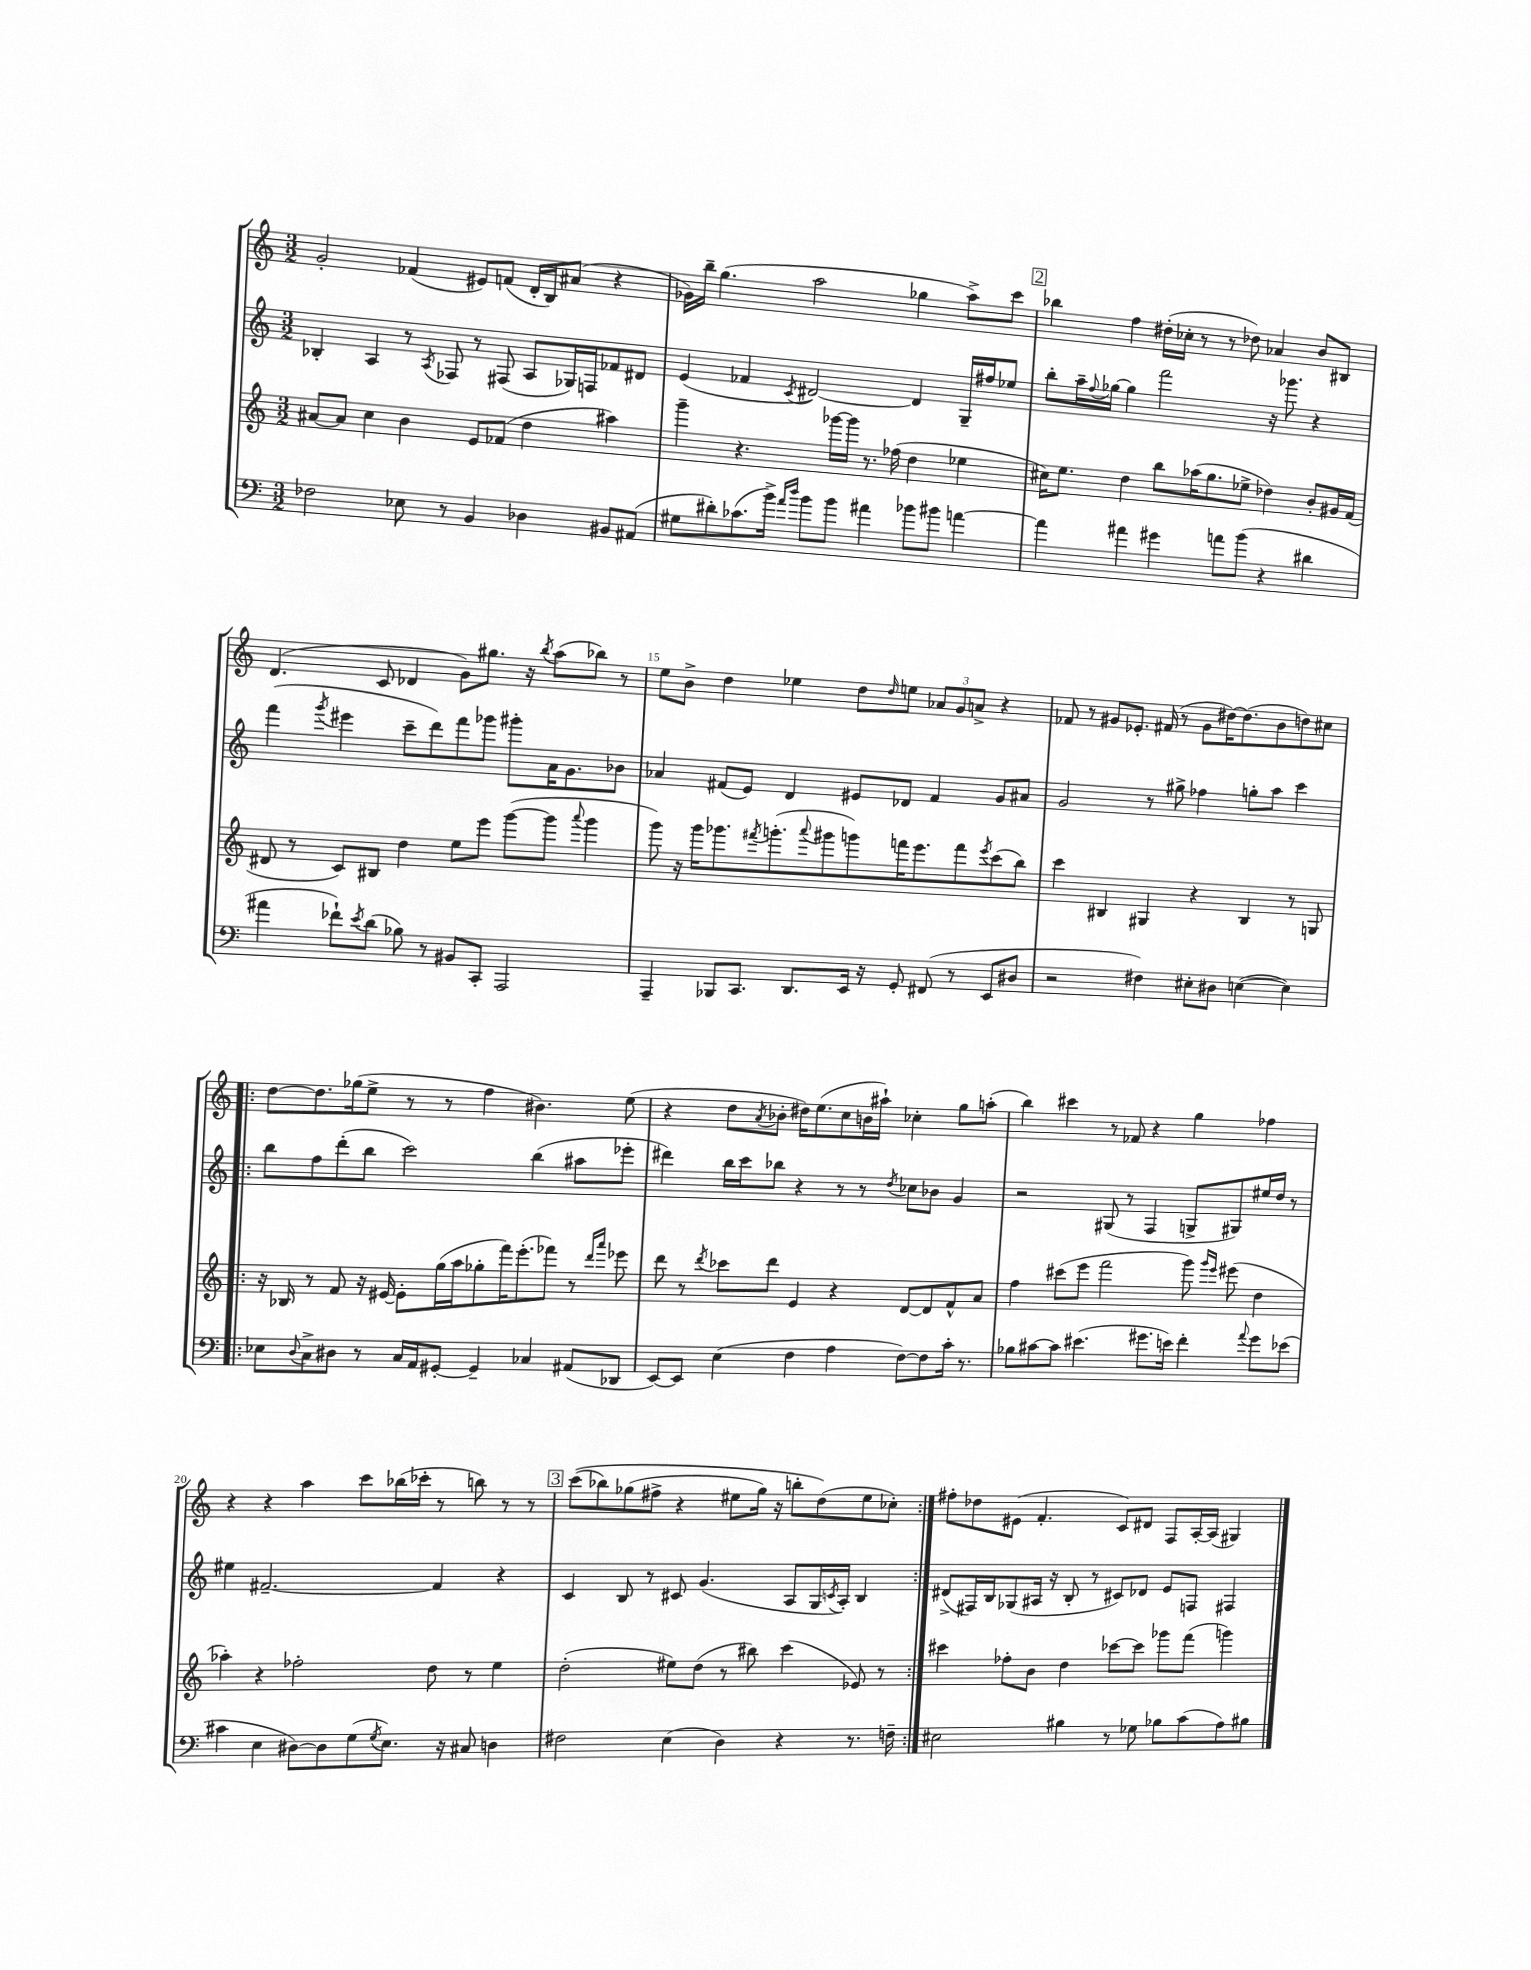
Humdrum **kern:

**kern	**kern	**kern	**kern
*part4	*part3	*part2	*part1
*staff4	*staff3	*staff2	*staff1
*clefF4	*clefG2	*clefG2	*clefG2
*k[]	*k[]	*k[]	*k[]
*M3/2	*M3/2	*M3/2	*M3/2
=11	=11	=11	=11
2F-X\	[8a#X/L	4B-X'/	2g'/
.	8a#/J]	.	.
.	4cc\	4A/	.
8E-X\	4b\	8r	(4f-X/
.	.	8qA/	.
8r	.	8F-X/	.
4BB/	8e/L	8r	8e#X/L)
.	(8f-X/J	(8F#X/	(8fn/J
4D-X\	4dd\	8A/L	16d'/LL
.	.	.	16B/J)
.	.	16G-X/L)	(8a#X/J
.	.	16Fn/J	.
8BB#X/L	4aa#X\)	8f-X/	4r
(8AA#X/J	.	8d#X/J	.
=12	=12	=12	=12
8G#X\L	4ggg~\	(4e/	16g-X\LL)
.	.	.	16bb~\JJ
8d#X'\)	.	.	(4.gg\
(8.c-X\	4.r	4f-X/	.
16b^\Jk)	.	.	.
16qqa/LL	.	.	.
16qqdd/JJ	.	8qc/	.
8b\L	.	[2d#X/)	2aa\
8b\J	[16ggg-X\LL	.	.
.	16ggg-\JJ]	.	.
4a#X\	8.r	.	.
.	(16ff-X\	.	.
8b-X\L	4dd\	4d#/]	4gg-X\
8b#X\J	.	.	.
[4an\	4ee-X\	16G~/LL	8aa^\L)
.	.	16ff#X/J	.
.	.	8ee-X/J	8ccc\J
!!LO:REH:place=s1:t=2
=13	=13	=13	=13
4a\]	16cc#X\KL)	8bb'\L	4bb-X\
.	8.ee\J	.	.
.	.	16aa~\L	.
.	.	8qqff/	.
.	.	[16gg-X\JJ	.
4a#X\	4dd\	4gg-\]	4ff\
4g#X\	8bb\L	2fff\	(16dd#X'\LL
.	.	.	16cc-X'\JJ
.	(16aa-X\K	.	8r
.	8.gg\	.	.
8an\L	.	.	8r
(8b\J	8ee-X^\J	.	8dd-X\)
4r	4dd-X\)	16r	4a-X/
.	.	8.ggg-X\	.
4d#X\	8b'/L	4r	8b/L
.	16g#X/L	.	8B#X/J
.	(16f/JJ	.	.
!!LO:LB:g=z
=14	=14	=14	=14
4a#X\	8d#X/	(4fff\	(4.d/
.	8r	.	.
.	.	8qggg/	.
8f-X`\L)	8c/L)	4eee#X\	.
8qe/	.	.	.
(8d\J	8B#X/J	.	8c/
8B-X\)	4dd\	8ccc~\L	4d-X/
8r	.	8ddd\)	.
8BB#X/L	8ee\L	8fff\	8g\L)
8CC'/J	8eee\J	8ggg-X\J	8.gg#X\J
2AAA/	([8ggg\L	8ggg#X'\L	.
.	.	.	16r
.	.	.	8qbb/
.	8ggg\J]	16a\K	(8aa\L
.	.	8.g\	.
.	8qqaaa/	.	.
.	4ggg\	.	8bb-X\J)
.	.	8b-X\J	8r
=15	=15	=15	=15
4AAA~/	8ggg\)	4a-X/	8ee\L
.	16r	.	8b^\J
.	16ggg\KL	.	.
8BBB-X/L	8.ggg-X\	(8f#X/L	4dd\
8.CC/J	.	8e/J)	.
.	8qfff#X/	.	.
.	(8.gggn'\	.	.
.	.	4d/	4ee-X\
8.DD/L	.	.	.
.	8qqaaa/	.	.
.	8ggg#X\	.	.
16EE/Jk	8gggn\)	8e#X/L	8dd\L
16r	.	.	.
.	.	.	16qqdd/
8GG'/	16fffn\K	8d-X/J	8een\J
.	8.eee\	.	.
(8FF#X/	.	4f#/	12a-X/L
.	.	.	12g/
8r	8fff\	.	.
.	.	.	12an^/J
.	8qeee/	.	.
8EE/L	(8ccc\	8g/L	4r
8D#X/J	8bb\J)	8a#X/J	.
=16	=16	=16	=16
2r	4ccc\	2g/	8f-X/
.	.	.	8r
.	4B#X/	.	8g#X/L
.	.	.	8.e-X'/J
4F#X\)	4G#X/	8r	.
.	.	.	(16f#X/
.	.	8gg#X^\	8r
8E#X'\L	4r	4ff-X\	8g#\L
8D#X\J	.	.	[16dd#X\K)
.	.	.	(8.dd#\]
([4En\	4B#/	8ggn'\L	.
.	.	8aa\J	8b\
4E\])	8r	4ccc\	8ddn\)
.	8Gn/	.	8cc#X\J
!!LO:LB:g=z
=17!|:	=17!|:	=17!|:	=17!|:
8E-X\L	16r	8bb\L	[8dd\L
.	16B-X/	.	.
8qqD/	.	.	.
8C^\	8r	8ff\	8.dd\]
8D#X\J	8f/	(8ddd'\	.
.	.	.	(16gg-X\k
8r	16r	8bb\J	8ee^\J
.	[16e#X/	.	.
16C/LL	8e#'\L]	2ccc\)	8r
16AA/J	.	.	.
[8GG#X'/J	(16gg\L	.	8r
.	16aa\J	.	.
4GG#~/]	8gg-X'\	.	4ff\
.	16fff\K)	.	.
.	(8.eee'\	.	.
4C-X/	.	(4bb\	4.b#X\)
.	8fff-X\J)	.	.
(8AA#X/L	8r	8aa#X\L	.
.	16qqddd/LL	.	.
.	16qqaaa/JJ	.	.
8DD-X/J	8eee-X\	8eee-X'\J	(8ee\
=18	=18	=18	=18
[8EE/L)	8ddd\	4ddd#X\)	4r
8EE/J]	8r	.	.
.	8qddd/	.	.
(4E\	8ccc-X\L	16bb\LL	8dd\L
.	.	16ccc\J	.
.	.	.	8qa/
.	8ddd\J	8bb-X\J	8b-X'\J
4F\	4e/	4r	16dd#X\KL)
.	.	.	(8.ee\
4A\	4r	8r	8cc\
.	.	8r	16bn\L
.	.	.	16aa#X`\JJ)
.	.	8qdd/	.
[8F\L)	[8d/L	8cc-X\L	4cc-X'\
8F\]	8d/]	8b-X\J	.
16c'\Jk	8f^^/	4g/	8gg\L
8.r	.	.	.
.	8a/J	.	(8aan'\J
=19	=19	=19	=19
8B-X\L	4ff\	2r	4bb\)
[8c#X\	.	.	.
8c#\J]	(8ccc#X\L	.	4ccc#X\
(4.e#X\	8eee\J	.	.
.	2fff\	(8G#X/	8r
.	.	8r	8f-X/
8.g#X\L	.	4F/	4r
16en\Jk)	.	.	.
4f'\	8ggg\)	8Gn^/L	4gg\
.	16qqggg/LL	.	.
.	16qqeee/JJ	.	.
.	(8eee#X\	8G#X/)	.
8qqa/	.	.	.
8g#\L	4dd\	16ee#X/L	4ff-X\
.	.	16dd/JJ	.
(8e-X\J	.	8r	.
!!LO:LB:g=z
=20	=20	=20	=20
4c#X\	4aa-X'\)	4ee#X\	4r
4E\	4r	[2.f#X~/	4r
[8D#X\L)	2ff-X'\	.	4aa\
8D#\]	.	.	.
(8G\	.	.	8ccc\L
8qG/	.	.	.
8.E\J)	.	.	(16bb-X\L
.	.	.	16ccc-X'\JJ
.	8dd\	4f#/]	8r
16r	.	.	.
8C#X/	8r	.	8bbn\)
4Dn\	4ee\	4r	8r
.	.	.	8r
!!LO:REH:place=s1:t=3
=21	=21	=21	=21
2F#X\	(2dd'\	4c/	((8ccc\L
.	.	.	8bb-X\)
.	.	8B/	(8gg-X\
.	.	8r	8ff#X^\J
(4E\	8ee#X\L)	8c#X/	4r
.	(8dd\J	(4.g/	.
4D\)	8r	.	8ee#X\L
.	8bb#X\)	.	16gg-\Jk)
.	.	.	16r
4r	(4ccc\	8A/L	8bbn'\L
.	.	16G/L	(8dd\)
.	.	8qcn/	.
.	.	16A'/JJ)	.
8.r	8e-X/)	4B/	8ee#\
.	8r	.	8cc-X'\J)
16Fn~\	.	.	.
=22:|!	=22:|!	=22:|!	=22:|!
2E#X\	4ccc#X\	(8d#X^/L	8ff#X'\L
.	.	16F#X/L)	8dd-X\
.	.	16B/J	.
.	8ff-X'\L	(8G-X/	(8e#X\J
.	8b\J	16A#X/Jk	4.f'/
.	.	16r	.
4B#X\	4dd\	8B'/	.
.	.	8r	.
8r	[8ccc-X\L	8c#X/L)	8c/L)
8G-X\	8ccc-\J]	8d-X/J	8d#X/J
8B-X\L	8ggg-X\L	8e/L	8F/L
(8c\	(8fff\J	8Fn/J	[16A'/L
.	.	.	(16A/JJ]
8A\)	4gggn\)	4F#X/	4G#X/)
8B#X\J	.	.	.
==	==	==	==
*-	*-	*-	*-
